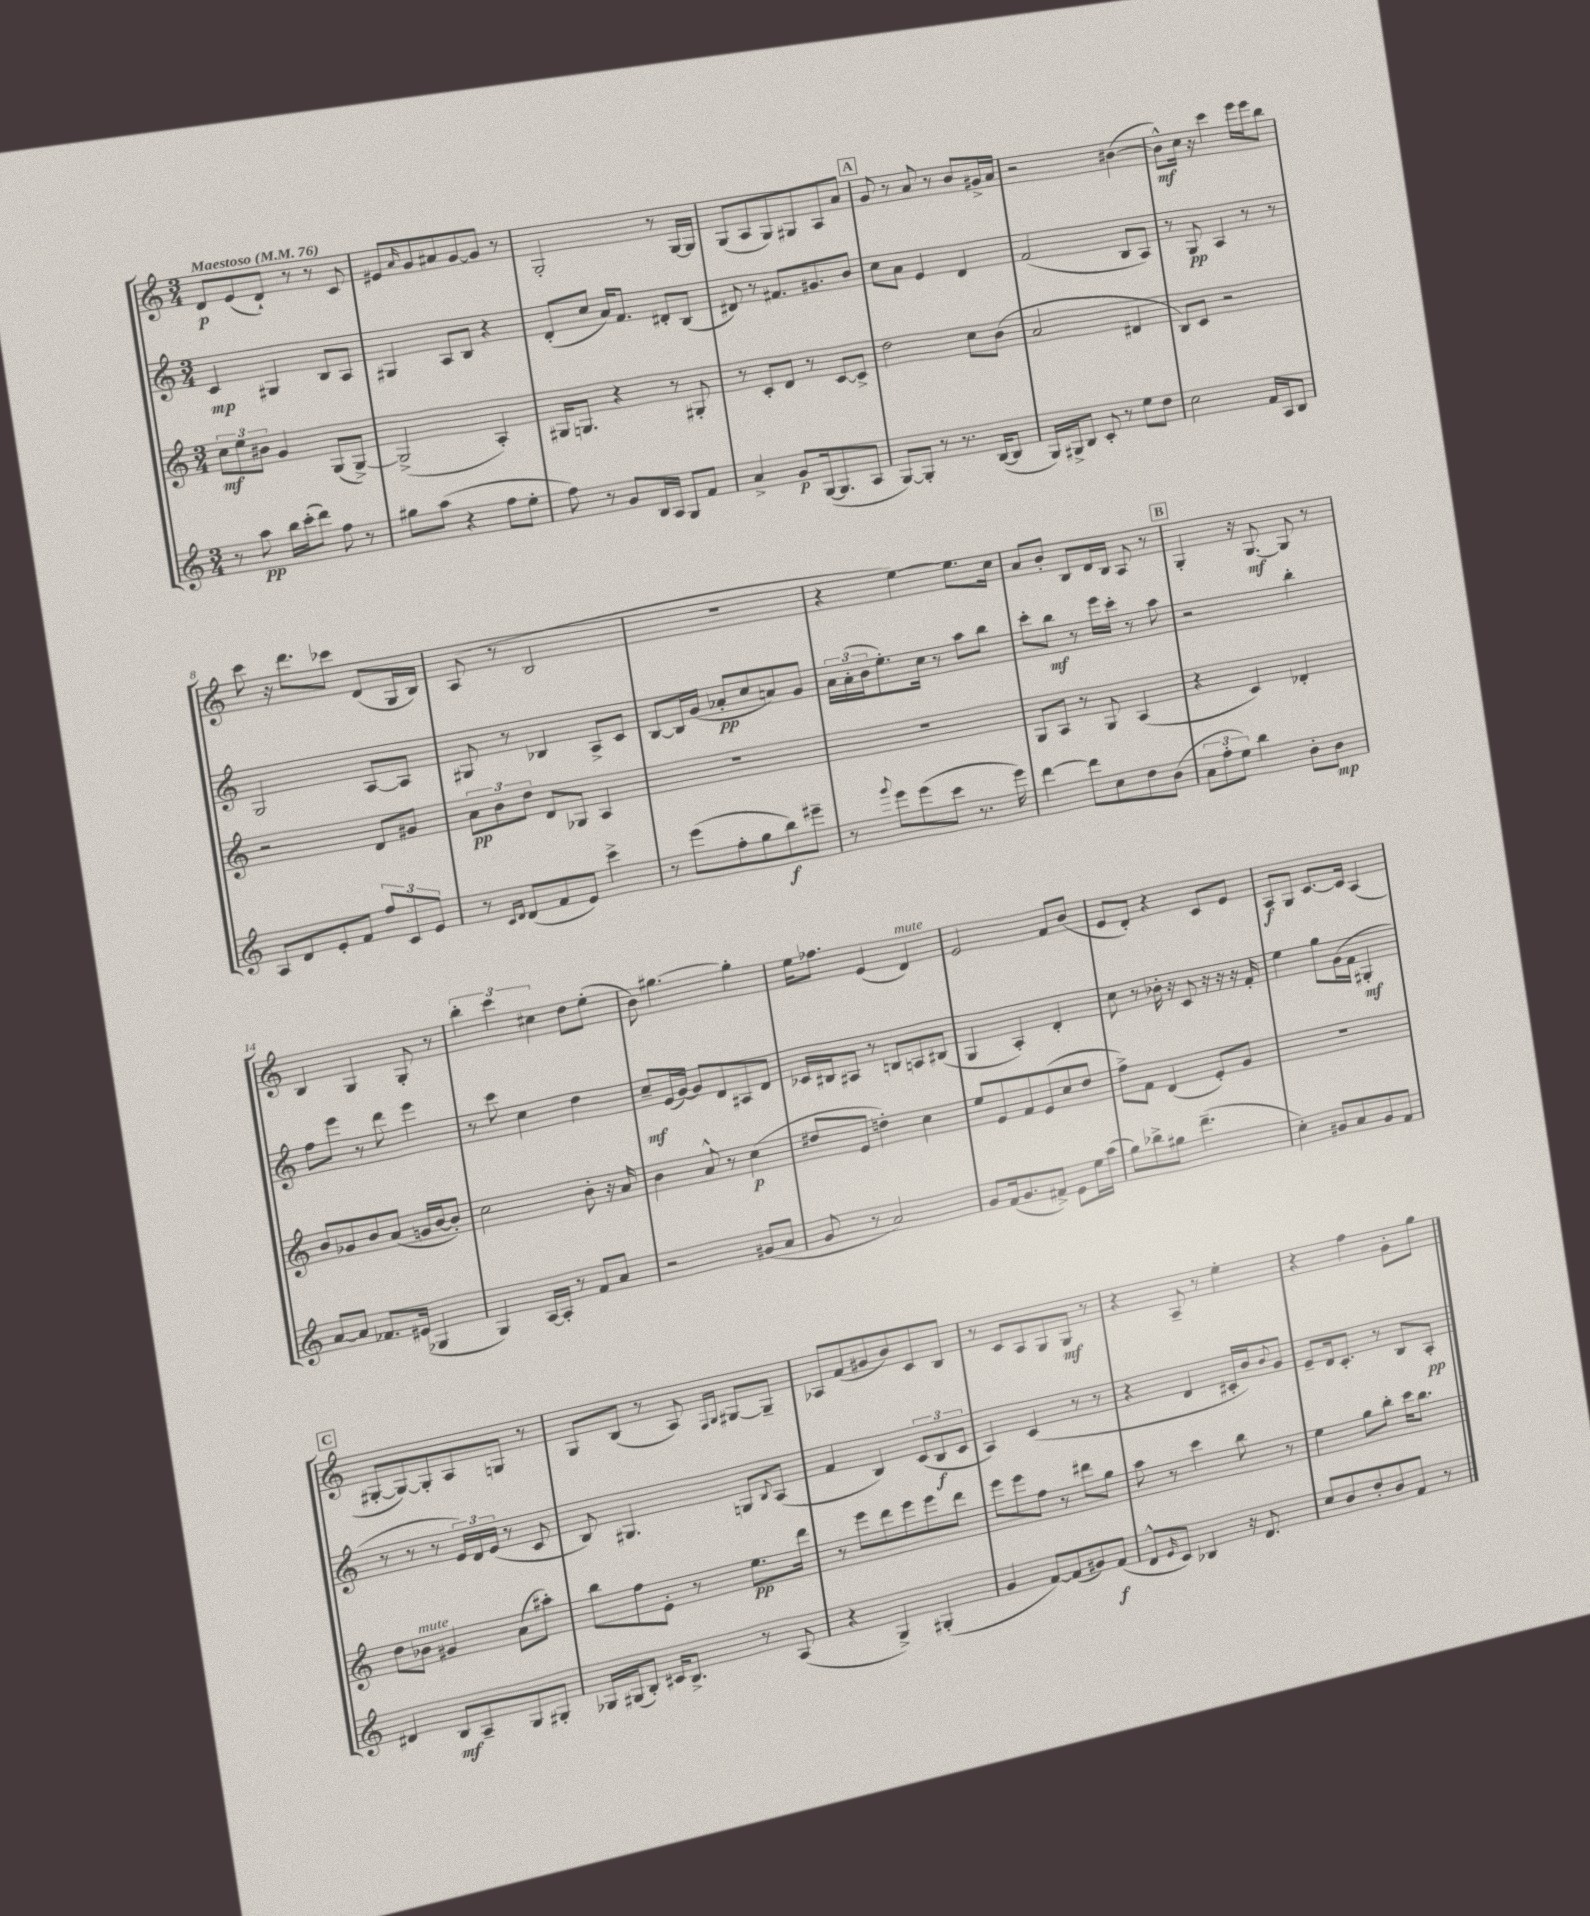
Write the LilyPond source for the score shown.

<<
\new StaffGroup <<
\new Staff = "s0" {
    \clef treble \key c \major \numericTimeSignature \time 3/4 \tempo "Maestoso" 4 = 76
    d'8\p e'8( d'8-!) r8 r8 c'8 |
    eis'8 \grace { a'16 } g'8 ais'8 g'8~ g'8 r8 |
    g2-. r8 g16~ g16 |
    g8( a8 g8) gis8 a8 a'8 |
    \mark \markup { \box "A" } g'8 r8 a'8 r8 b'8 gis'16-> a'16 |
    r2 bis'4~( |
    bis'8-^\mf) c''16 r16 c'''4 e'''16 e'''16 b''8 |
    c'''8 r16 d'''8. ces'''8 d'8( g16 b16) |
    a8( r8 b2 |
    R2. |
    r4 e''4~) e''8. c''16 |
    a'8 b'8-. b8 d'16 b16 a8 r8 |
    \mark \markup { \box "B" } g4-. r16 g8.~\mf g8 r8 |
    b4 g4 g8-. r8 |
    \tuplet 3/2 { b''4-. c'''4 cis''4 } d''8 e''8-.( |
    b'8) gis''4.~ gis''4-. |
    e''16 fes''8. e'4( d'4^\markup { \italic "mute" }) |
    e'2 f'8 b'8( |
    e'8 d'8-.) r4 c'8 e'8 |
    a8\f g8 c'8.~ c'16 a4( |
    \mark \markup { \box "C" } gis8~-. gis8~) gis8-. a8 g8 r8 |
    g8 b8( r8 a8) \grace { f16 g16 } gis8~ gis8-- |
    aes8 f'8( gis'8 b'8) c'8 b8 |
    r8 c'8 a8 g8 g8\mf r8 |
    r4 a8-- r8 e''4-. |
    r4 f''4 g'8-. g''8 \bar "|." |
}
\new Staff = "s1" {
    \clef treble \key c \major \numericTimeSignature \time 3/4
    c'4\mp gis4 b8 a8 |
    gis4 a8 b8 r4 |
    d'8-.( c''8 a'16) f'8. dis'8-. b8( |
    dis'8) r8 fis'8. gis'8. b'8 |
    \mark \markup { \box "A" } c''8 a'8 e'4 d'4 |
    f'2( b8 a8) |
    r8 g8\pp a4 r8 r8 |
    g2 a8~ a8 |
    gis8 r8 bes4 a8-> c'8 |
    b8~ b16 g'16( aes'8-.\pp c''8 a'8) g'8 |
    \tuplet 3/2 { a'16 a'16-.( b'16 } e''8.-.) c''16 r8 a''8 b''8 |
    c'''8-. b''8\mf r8 e'''16 c'''16-. r8 a''8 |
    \mark \markup { \box "B" } r2 b''4-. |
    f''8 e'''8 r8 d'''8 e'''4 |
    r8 c'''8 c''4 d''4 |
    c''8--\mf e'16( g'16~) g'8 d'8 ais8 d'8 |
    ces'16 bis16 ais8 r8 b8 a8 bis8( |
    g4 a4-.) d'4-. |
    c''8 r8 bes'16-. r16 c'8 r16 r16 r16 f'16-. |
    e''4 g''8 g'16( f'16 gis4-.\mf |
    \mark \markup { \box "C" } r8 r8 r8 \tuplet 3/2 { e'16) d'16 e'16( } r8 c'8 |
    b8) gis4. g8 \appoggiatura { b8 } a8( |
    f'4 b4) \tuplet 3/2 { c'8( b8\f c'8 } |
    a4) c'4( r8 r8 |
    r4 d'4 cis'16-. b'16) \appoggiatura { b'8 } g'8 |
    e'8-- d'16 c'8.-. r8 b8 a8-.\pp \bar "|." |
}
\new Staff = "s2" {
    \clef treble \key c \major \numericTimeSignature \time 3/4
    \tuplet 3/2 { c''8\mf e''8 bis'8 } g'4 g8( g8~->) |
    g2->( a4-.) |
    gis16 g8. r4 r8 gis8-. |
    r8 c'8-. d'8 r8 c'8~ c'8-> |
    \mark \markup { \box "A" } d''2 c''8 b'8( |
    a'2 dis'4 |
    b8) c'8 r2 |
    r2 d'8 gis'8 |
    \tuplet 3/2 { a'8\pp b'8 d''8 } d'8 ges8 a4 |
    r2. |
    R2. |
    g8 a8 r8 g8 a4( |
    \mark \markup { \box "B" } r4 c'4) des'4-. |
    b'8 ges'8 b'8 a'8( g'16 b'16~ b'8-.) |
    c''2 b'8-. r16 a'16 |
    b'4 a'8-^ r8 c''4\p( |
    dis''8 e'8 d''4-.) c''4 |
    e''8 e'8 f'8 e'8( c''8 d''8 |
    f''8->) f'8 d'4( e'8-.) g'8 |
    R2. |
    \mark \markup { \box "C" } d''8 bes'8^\markup { \italic "mute" } gis'4 a'8( ais''8-.) |
    b''8 f''8 e'8-. r8 e''8.\pp d'''16 |
    r8 e'''8 d'''8 e'''8 e'''8 d'''8 |
    e'''8 e'''8 f''8 r8 dis'''8 g''8 |
    a''8 r8 c'''4 b''8 r8 |
    e''4 g''8 b''8-. c'''16 b''8. \bar "|." |
}
\new Staff = "s3" {
    \clef treble \key c \major \numericTimeSignature \time 3/4
    r8 a''8\pp b''16 c'''16-.( d'''8) f''8 r8 |
    gis''8 a''8( r4 f''8 e''8-. |
    f''8) r8 g'8 b16 a16 g8 f'8 |
    a'4-> g'8\p g16~( g8. a8 |
    \mark \markup { \box "A" } g8~) g8-. r8 r8. b16~( b8 |
    g16) gis16-> b8 c'8-. r8 e''8 d''8 |
    c''2 f'16 a16 b8 |
    a8 d'8 e'8-. f'8 \tuplet 3/2 { f''8 c'8 e'8 } |
    r8 \grace { c'16 d'16 } d'8( f'8 e'8) c'''4-> |
    r8 e'''8( f''8-. g''8 b''8\f) eis'''8-- |
    r8 \appoggiatura { g'''8 } e'''8 e'''8( c'''8 r8. e'''16) |
    d'''4~ d'''8 c''8 d''8 b'8( |
    \mark \markup { \box "B" } \tuplet 3/2 { a'8 f''8-. e''8) } b''4 b'8-. b'8\mp |
    a'8~ a'8 fes'8. eis'16( ges4 |
    g4) a16~ a16-. r8 f'8 a'8 |
    r2 gis'8( a'8 |
    g'8 r8 a'2) |
    g'8 f'16( g'8. fis'8->) e'8 e''16 a''16( |
    g''8) bes''8-> gis''8 d'''4.--( |
    c''4-.) gis'8 a'8 gis'8 f'8 |
    \mark \markup { \box "C" } dis'4 b8\mf a8-- g8 gis8-. |
    ges16 gis16( b8-.) cis'16 b8.-> r8 a8( |
    r4 g4->) gis4-.( |
    g'4 f'8~) f'8( gis'8) f'8\f( |
    d'8-^ \grace { e'16 } c'8) bes4 r16 d'8. |
    c''8 b'8 d''8-. b'8 f'8 r8 \bar "|." |
}
>>
>>
